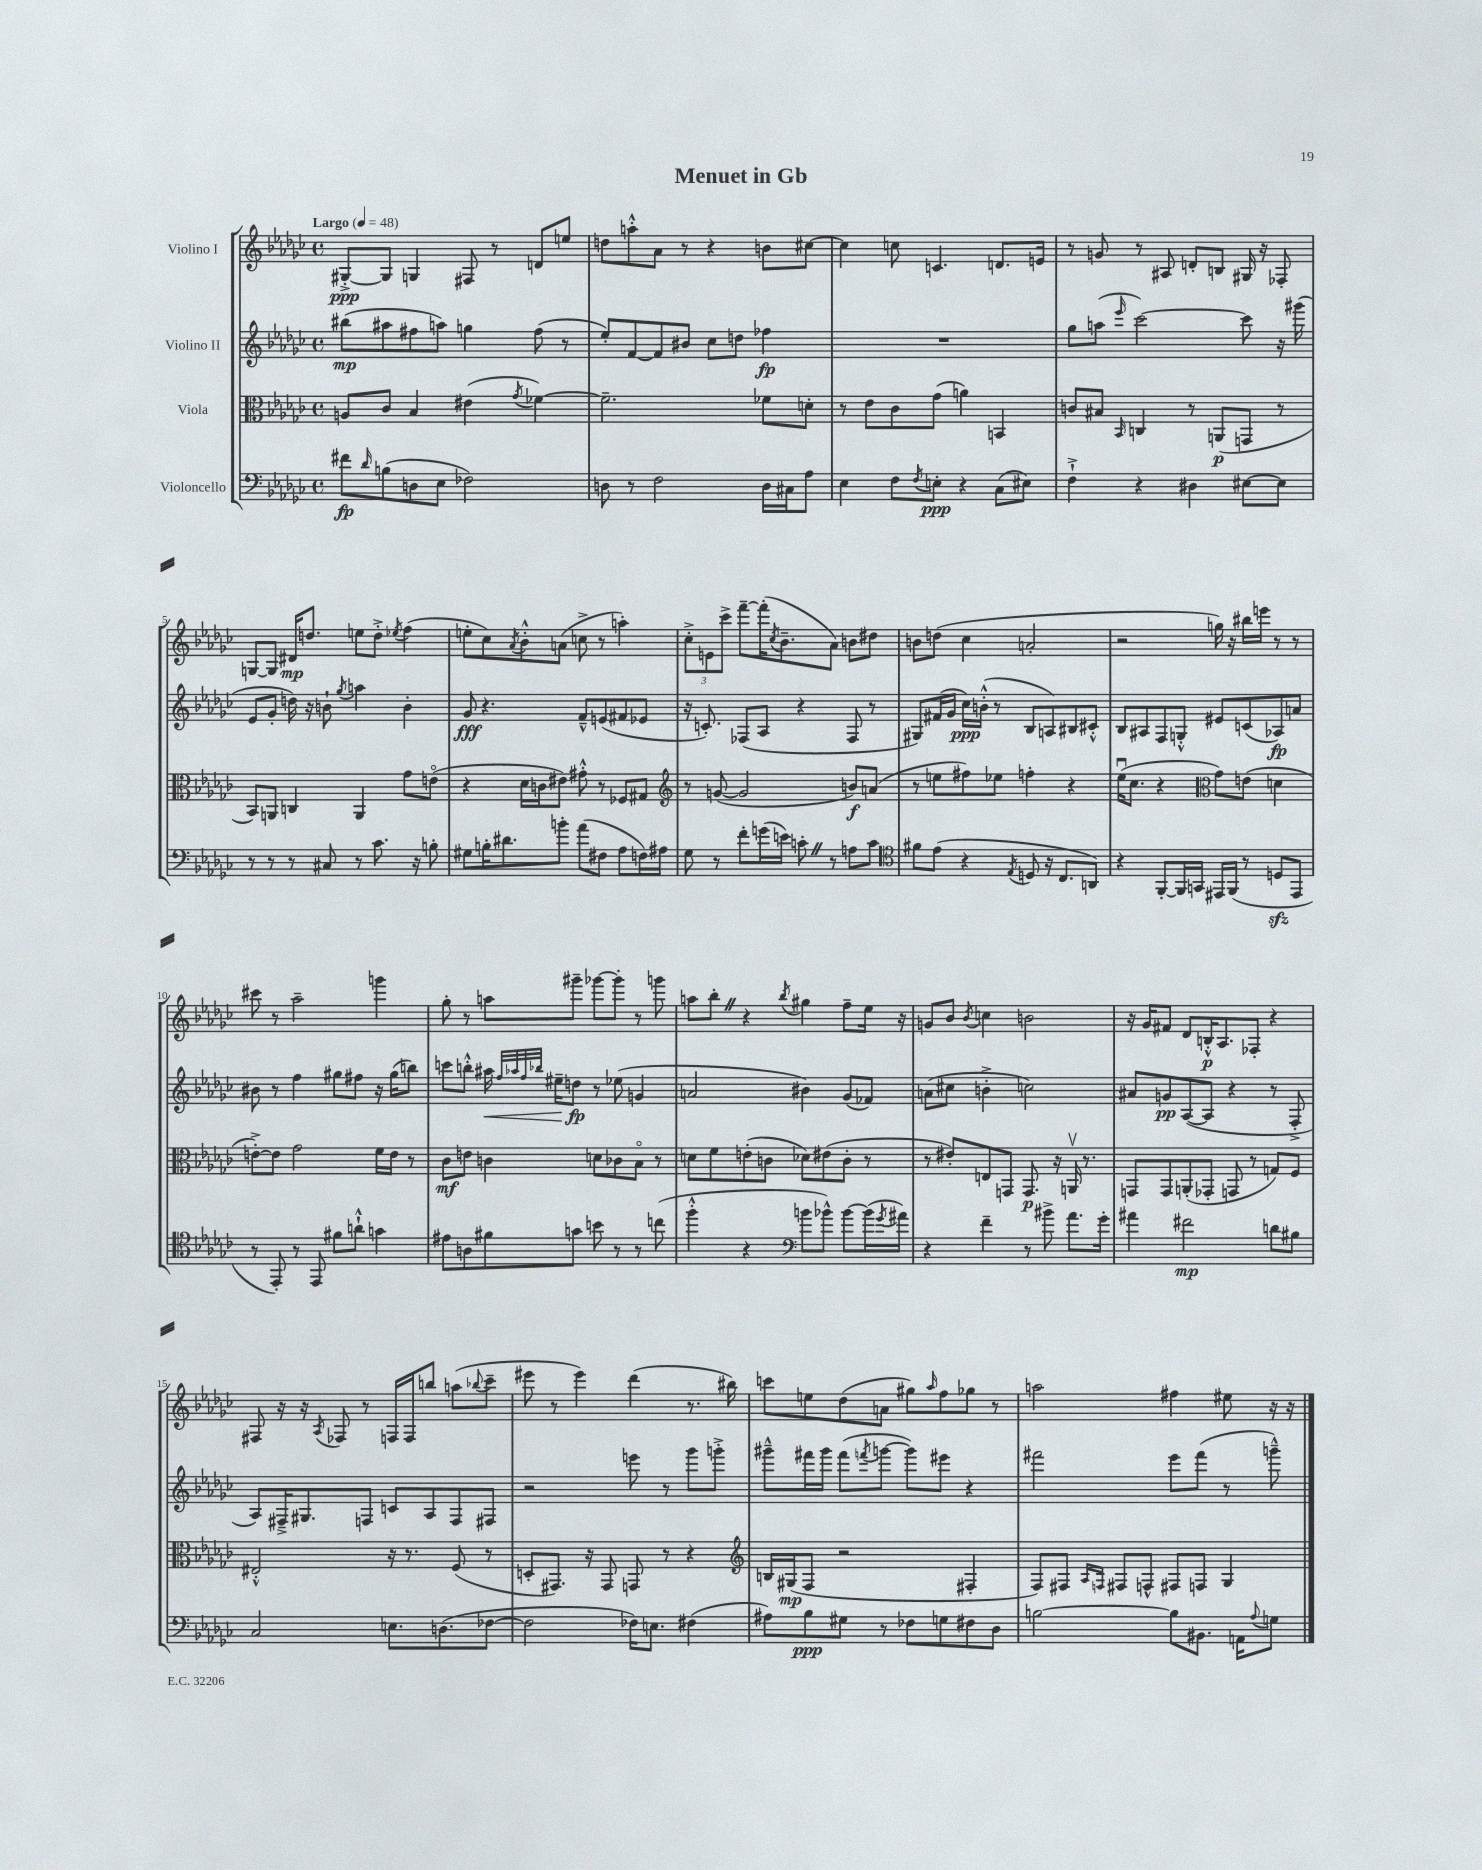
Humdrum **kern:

**kern	**dynam	**kern	**dynam	**kern	**dynam	**kern	**dynam
*part4	*part4	*part3	*part3	*part2	*part2	*part1	*part1
*staff4	*staff4	*staff3	*staff3	*staff2	*staff2	*staff1	*staff1
*I"Violoncello	*	*I"Viola	*	*I"Violino II	*	*I"Violino I	*
*clefF4	*	*clefC3	*	*clefG2	*	*clefG2	*
*k[b-e-a-d-g-c-]	*	*k[b-e-a-d-g-c-]	*	*k[b-e-a-d-g-c-]	*	*k[b-e-a-d-g-c-]	*
*M4/4	*	*M4/4	*	*M4/4	*	*M4/4	*
*met(c)	*	*met(c)	*	*met(c)	*	*met(c)	*
*MM48	*	*MM48	*	*MM48	*	*MM48	*
=1	=1	=1	=1	=1	=1	=1	=1
!	!	!	!	!	!	!LO:TX:a:B:t=Largo	!
8f#X\L	fp	8An/L	.	(8bb#X\L	mp	[8G#X'^/L	ppp
16qqd-/	.	.	.	.	.	.	.
(8Bn\	.	8c-/J	.	8aa#X\	.	8G#/J]	.
8Dn\	.	4B-/	.	8ff#X\	.	4Gn/	.
8E-\J	.	.	.	8aan\J)	.	.	.
2F-X\)	.	(4e#X\	.	4ggn\	.	8F#X/	.
.	.	.	.	.	.	8r	.
.	.	8qg-/	.	.	.	.	.
.	.	[4f-X\)	.	(8ff#\	.	8dn/L	.
.	.	.	.	8r	.	8een/J	.
=2	=2	=2	=2	=2	=2	=2	=2
8Dn\	.	2.f-~\]	.	8ee-'/L)	.	8ddn\L	.
8r	.	.	.	[8f/	.	8aan'^^\	.
2F\	.	.	.	8f/]	.	8a-\J	.
.	.	.	.	8b#X/J	.	8r	.
.	.	.	.	8cc-\L	.	4r	.
.	.	.	.	8ddn\J	.	.	.
16D\LL	.	8f-X\L	.	4ff-X\	fp	8bn\L	.
16C#X\J	.	.	.	.	.	.	.
8A-\J	.	8dn'\J	.	.	.	[8cc#X\J	.
=3	=3	=3	=3	=3	=3	=3	=3
4E-\	.	8r	.	1r	.	4cc#\]	.
.	.	8e-\L	.	.	.	.	.
8F\L	.	8c-\	.	.	.	8ccn\	.
8qF/	.	.	.	.	.	.	.
8En'\J	ppp	(8g-\J	.	.	.	4.cn/	.
4r	.	4an\)	.	.	.	.	.
(8C-\L	.	4BBn/	.	.	.	8.dn/L	.
8E#X\J)	.	.	.	.	.	.	.
.	.	.	.	.	.	16en/Jk	.
=4	=4	=4	=4	=4	=4	=4	=4
4F`^\	.	8cn/L	.	8gg-\L	.	8r	.
.	.	8B#X/J	.	(8aan\J	.	8gn/	.
.	.	16qqBB-/	.	16qqeee-/	.	.	.
4r	.	4Cn/	.	[2ccc-\)	.	8r	.
.	.	.	.	.	.	8A#X/	.
4D#X\	.	8r	.	.	.	8dn'/L	.
.	.	(8AAn/L	p	.	.	8Bn/J	.
[8E#X\L	.	8GGn/J	.	8ccc-\]	.	16G#X/	.
.	.	.	.	.	.	16r	.
8E#\J]	.	8r	.	16r	.	8F-X'/	.
.	.	.	.	(16ggg#X\	.	.	.
!!LO:LB:g=z
=5	=5	=5	=5	=5	=5	=5	=5
8r	.	8BB-/L)	.	8e-/L	.	[8Gn/L	.
8r	.	8AAn/J	.	8g-'/J	.	8G/J]	.
8r	.	4Cn/	.	16ddn\)	.	16d#X/KL	mp
.	.	.	.	16r	.	8.ddn/J	.
8C#X/	.	.	.	8bn`\	.	.	.
.	.	.	.	8qgg-/	.	.	.
8r	.	4AA/	.	4aan\	.	8een\L	.
8.c-\	.	.	.	.	.	8dd'^\J	.
.	.	.	.	.	.	8qee-X/	.
.	.	8g-\L	.	4b'\	.	(4ff\	.
16r	.	.	.	.	.	.	.
8Bn'\	.	(8en\J	.	.	.	.	.
=6	=6	=6	=6	=6	=6	=6	=6
8G#X\L	.	4r	.	8g-/	fff	8een'\L	.
16Bn'\K	.	.	.	4.r	.	8cc-\)	.
8.d#X\	.	.	.	.	.	.	.
.	.	.	.	.	.	8qa-/	.
.	.	16d-\LL	.	.	.	8b-'^^\	.
.	.	16cn\J	.	.	.	.	.
8bn'\J	.	8e#X\J)	.	.	.	(8an\J	.
(8a-\L	.	8g#X'^^\	.	8f~^^/L	.	8ccn^\	.
8F#X\J	.	8r	.	(8en/	.	8r	.
8A-\L	.	8F-X/L	.	8f#X/	.	4aan'\)	.
16Fn\L)	.	8G#X/J	.	8e-X/J	.	.	.
16A#X\JJ	.	.	.	.	.	.	.
=7	=7	=7	=7	=7	=7	=7	=7
*	*	*clefG2	*	*	*	*	*
8G-\	.	8r	.	16r	.	12cc-'^\L	.
.	.	.	.	8.cn'/)	.	.	.
.	.	.	.	.	.	12en\	.
8r	.	([8gn/	.	.	.	.	.
.	.	.	.	.	.	12ccc-^\J	.
8f'\L	.	2g/]	.	(8F-X/L	.	[8fff~\L	.
(16gn\L	.	.	.	8A-/J	.	(16fff'\K]	.
.	.	.	.	.	.	8qcc-/	.
16en\JJ)	.	.	.	.	.	8.b-~\	.
8cn'Z\	.	.	.	4r	.	.	.
8r	.	.	.	.	.	8a-\J)	.
8An\L	.	8bn/L)	f	8F-/	.	8bn\L	.
8c\J	.	(8an/J	.	8r	.	8dd#X\J	.
=8	=8	=8	=8	=8	=8	=8	=8
*clefC4	*	*	*	*	*	*	*
8f#X\L	.	8r	.	8G#X/L)	.	8bn\L	.
(8e-\J	.	8een\L	.	(16f#X/L	.	(8ddn\J	.
.	.	.	.	16g-/JJ	.	.	.
4r	.	8ff#X\)	.	16cc-\LL)	ppp	4cc-\	.
.	.	.	.	(16bn'^^\JJ	.	.	.
.	.	8ee-X\J	.	8r	.	.	.
8qE-/	.	.	.	.	.	.	.
8Dn/	.	4ffn'\	.	8B-/L	.	2an'/	.
16r	.	.	.	8An/)	.	.	.
8.C-/L	.	.	.	.	.	.	.
.	.	4r	.	8B#X/	.	.	.
8AAn/J)	.	.	.	8c#X'^^/J	.	.	.
=9	=9	=9	=9	=9	=9	=9	=9
4r	.	(16ee-u\KL	.	8B-/L	.	2r	.
.	.	8.cc-\J	.	.	.	.	.
.	.	.	.	8A#X/	.	.	.
[8FF'/L	.	4r	.	8F/	.	.	.
16FF/L]	.	.	.	8Gn'^^/J	.	.	.
16GGn/JJ	.	.	.	.	.	.	.
*	*	*clefC3	*	*	*	*	*
16EE#X/LL	.	8g-\L)	.	8e#X/L	.	16ggn\)	.
(16FF/JJ	.	.	.	.	.	16r	.
8r	.	(8en\J	.	(8cn/	.	16bb#X\LL	.
.	.	.	.	.	.	16eeen\JJ	.
8Dnzz/L	.	4dn\	.	8A-X/)	fp	8r	.
8EE#/J	.	.	.	8an/J	.	8r	.
!!LO:LB:g=z
=10	=10	=10	=10	=10	=10	=10	=10
8r	.	[8en'^\L)	.	8b#X\	.	8ccc#X\	.
8EE-'/)	.	8e\J]	.	8r	.	8r	.
8r	.	2g-\	.	4ff\	.	2aa-~\	.
8EE-/	.	.	.	.	.	.	.
8f#X\L	.	.	.	8gg#X\L	.	.	.
8an`^^\J	.	.	.	8ff#X\J	.	.	.
4gn\	.	16f\LL	.	16r	.	4gggn\	.
.	.	16e\JJ	.	(16gg#\KL	.	.	.
.	.	8r	.	8bbn\J)	.	.	.
=11	=11	=11	=11	=11	=11	=11	=11
8e#X\L	.	8c-\L	mf	8cccn\L	.	8gg-'\	.
8An\	.	8en\J	.	8bbn'^^\J	.	8r	.
!	!	!	!	!	!LO:HP:b	!	!
8f#X\	.	4cn\	.	16aa#X\	<	8aan\L	.
.	.	.	.	32qqff/LLL	.	.	.
.	.	.	.	32qqaa-X/	.	.	.
.	.	.	.	32qqff/	.	.	.
.	.	.	.	32qqbb-X/JJJ	.	.	.
.	.	.	.	16ee#X~\KL	.	.	.
8gn\J	.	.	.	8ddn\J	fp	8ggg#X~\J	.
8bn\	.	8dn\L	.	8r	[	[8ggg-X\L	.
8r	.	8c-X\	.	(8ee-X\	.	8ggg-'\J]	.
8r	.	8B-\J	.	4gn/	.	8r	.
(8ccn\	.	8r	.	.	.	8gggn\	.
=12	=12	=12	=12	=12	=12	=12	=12
4ff'^^\	.	8dn\L	.	2an/	.	8aan\L	.
.	.	8f\	.	.	.	8bb-'Z\J	.
4r	.	(8en'\	.	.	.	4r	.
.	.	8cn\J	.	.	.	.	.
*clefF4	*	*	*	*	*	*	*
.	.	.	.	.	.	8qbb-/	.
8bn\L	.	8d-X\L)	.	4b#X\)	.	4gg#X\	.
8b-X^^\J)	.	(8e#X\	.	.	.	.	.
[8b-\L	.	8c'\J	.	(8g-/L	.	8ff~\L	.
(16b-\L]	.	8r	.	8f-X/J)	.	16ee-\Jk	.
8qg-/	.	.	.	.	.	.	.
16a#X\JJ)	.	.	.	.	.	16r	.
=13	=13	=13	=13	=13	=13	=13	=13
4r	.	8r	.	(8an\L	.	8gn/L	.
.	.	8e#X'/L)	.	8cc#X\J	.	8b-/J	.
.	.	.	.	.	.	8qb-/	.
4f~\	.	8En/	.	4bn'^\	.	4ccn\	.
.	.	8GGn/J	.	.	.	.	.
8r	.	8.GG/	p	2ccn\)	.	2bn\	.
8b#X^\	.	.	.	.	.	.	.
.	.	16r	.	.	.	.	.
8.a-\L	.	16AAnv/	.	.	.	.	.
.	.	8.r	.	.	.	.	.
16g-'\Jk	.	.	.	.	.	.	.
=14	=14	=14	=14	=14	=14	=14	=14
4a#X\	.	8GGn/L	.	8a#X/L	.	16r	.
.	.	.	.	.	.	16g-/KL	.
.	.	8GG/	.	8gn/	pp	8f#X/J	.
2f#X\	mp	(8AAn'/	.	([8A-/	.	8d-/L	.
.	.	8GG-X'/J	.	8A-/J]	.	16Bn'^^/K	p
.	.	.	.	.	.	8.A-/	.
.	.	8GGn/	.	4r	.	.	.
.	.	8r	.	.	.	8F-X'/J	.
8dn\L	.	8Gn/L)	.	8r	.	4r	.
8B#X\J	.	8F/J	.	8F'^/	.	.	.
!!LO:LB:g=z
=15	=15	=15	=15	=15	=15	=15	=15
2C-/	.	2E#X'^^/	.	8A-/L)	.	8F#X/	.
.	.	.	.	16F#X~^/K	.	16r	.
.	.	.	.	8.G#X/	.	16r	.
.	.	.	.	.	.	8qA-/	.
.	.	.	.	.	.	8F-X/	.
.	.	.	.	8Fn/J	.	8r	.
8.En\L	.	16r	.	8cn/L	.	16Fn/LL	.
.	.	8.r	.	.	.	16F/J	.
.	.	.	.	8A-/	.	8bbn/J	.
(8.Dn\	.	.	.	.	.	.	.
.	.	(8F/	.	8F/	.	(8aan\L	.
.	.	.	.	.	.	8qqbb-X/	.
[8F-X\J	.	8r	.	8F#X/J	.	8ccc-~\J	.
=16	=16	=16	=16	=16	=16	=16	=16
2F-\]	.	8Dn'/L	.	2r	.	8eee#X\	.
.	.	8.GG#X/J)	.	.	.	8r	.
.	.	.	.	.	.	4eee#\)	.
.	.	16r	.	.	.	.	.
.	.	8GG#/	.	.	.	.	.
16F-X\KL)	.	8GGn/	.	8eeen\	.	(4ddd-\	.
8.En\J	.	.	.	.	.	.	.
.	.	8r	.	8r	.	.	.
(4F#X\	.	4r	.	8ggg-\L	.	8.r	.
.	.	.	.	8gggn'^\J	.	.	.
.	.	.	.	.	.	16bb#X\)	.
=17	=17	=17	=17	=17	=17	=17	=17
*	*	*clefG2	*	*	*	*	*
8A#X\L)	.	16Bn/LL	.	8ggg#X~^^\L	.	8cccn\L	.
.	.	(16G#X/J	mp	.	.	.	.
8B-\	ppp	8F/J	.	16fff#X\L	.	8een\	.
.	.	.	.	16ggg#\JJ	.	.	.
8G#X\J	.	2r	.	(8fff#\L	.	(8dd-\	.
.	.	.	.	8qfffn/	.	.	.
8r	.	.	.	[8gggn\J	.	8an\J	.
8F-X\L	.	.	.	8ggg\L])	.	8gg#X\L)	.
.	.	.	.	.	.	16qqaa-/	.
8Gn\	.	.	.	8eee#X\J	.	8ff\	.
8F#X\	.	4F#X'/	.	4r	.	8gg-X\J	.
8D-\J	.	.	.	.	.	8r	.
=18	=18	=18	=18	=18	=18	=18	=18
[2Bn\	.	8F/L)	.	2fff#X\	.	2aan\	.
.	.	8F#X/J	.	.	.	.	.
.	.	16qqA-/LL	.	.	.	.	.
.	.	16qqFn/JJ	.	.	.	.	.
.	.	8F#X/L	.	.	.	.	.
.	.	8Fn^^/J	.	.	.	.	.
8B\L]	.	8F#X/L	.	8eee-\L	.	4ff#X\	.
8.BB#X\J	.	8Fn/J	.	(8fff#\J	.	.	.
.	.	4G-/	.	8r	.	8ee#X\	.
16AAn\KL	.	.	.	.	.	.	.
8qqA-/	.	.	.	.	.	.	.
8Gn\J	.	.	.	8gggn~^^\)	.	16r	.
.	.	.	.	.	.	16r	.
==	==	==	==	==	==	==	==
*-	*-	*-	*-	*-	*-	*-	*-
